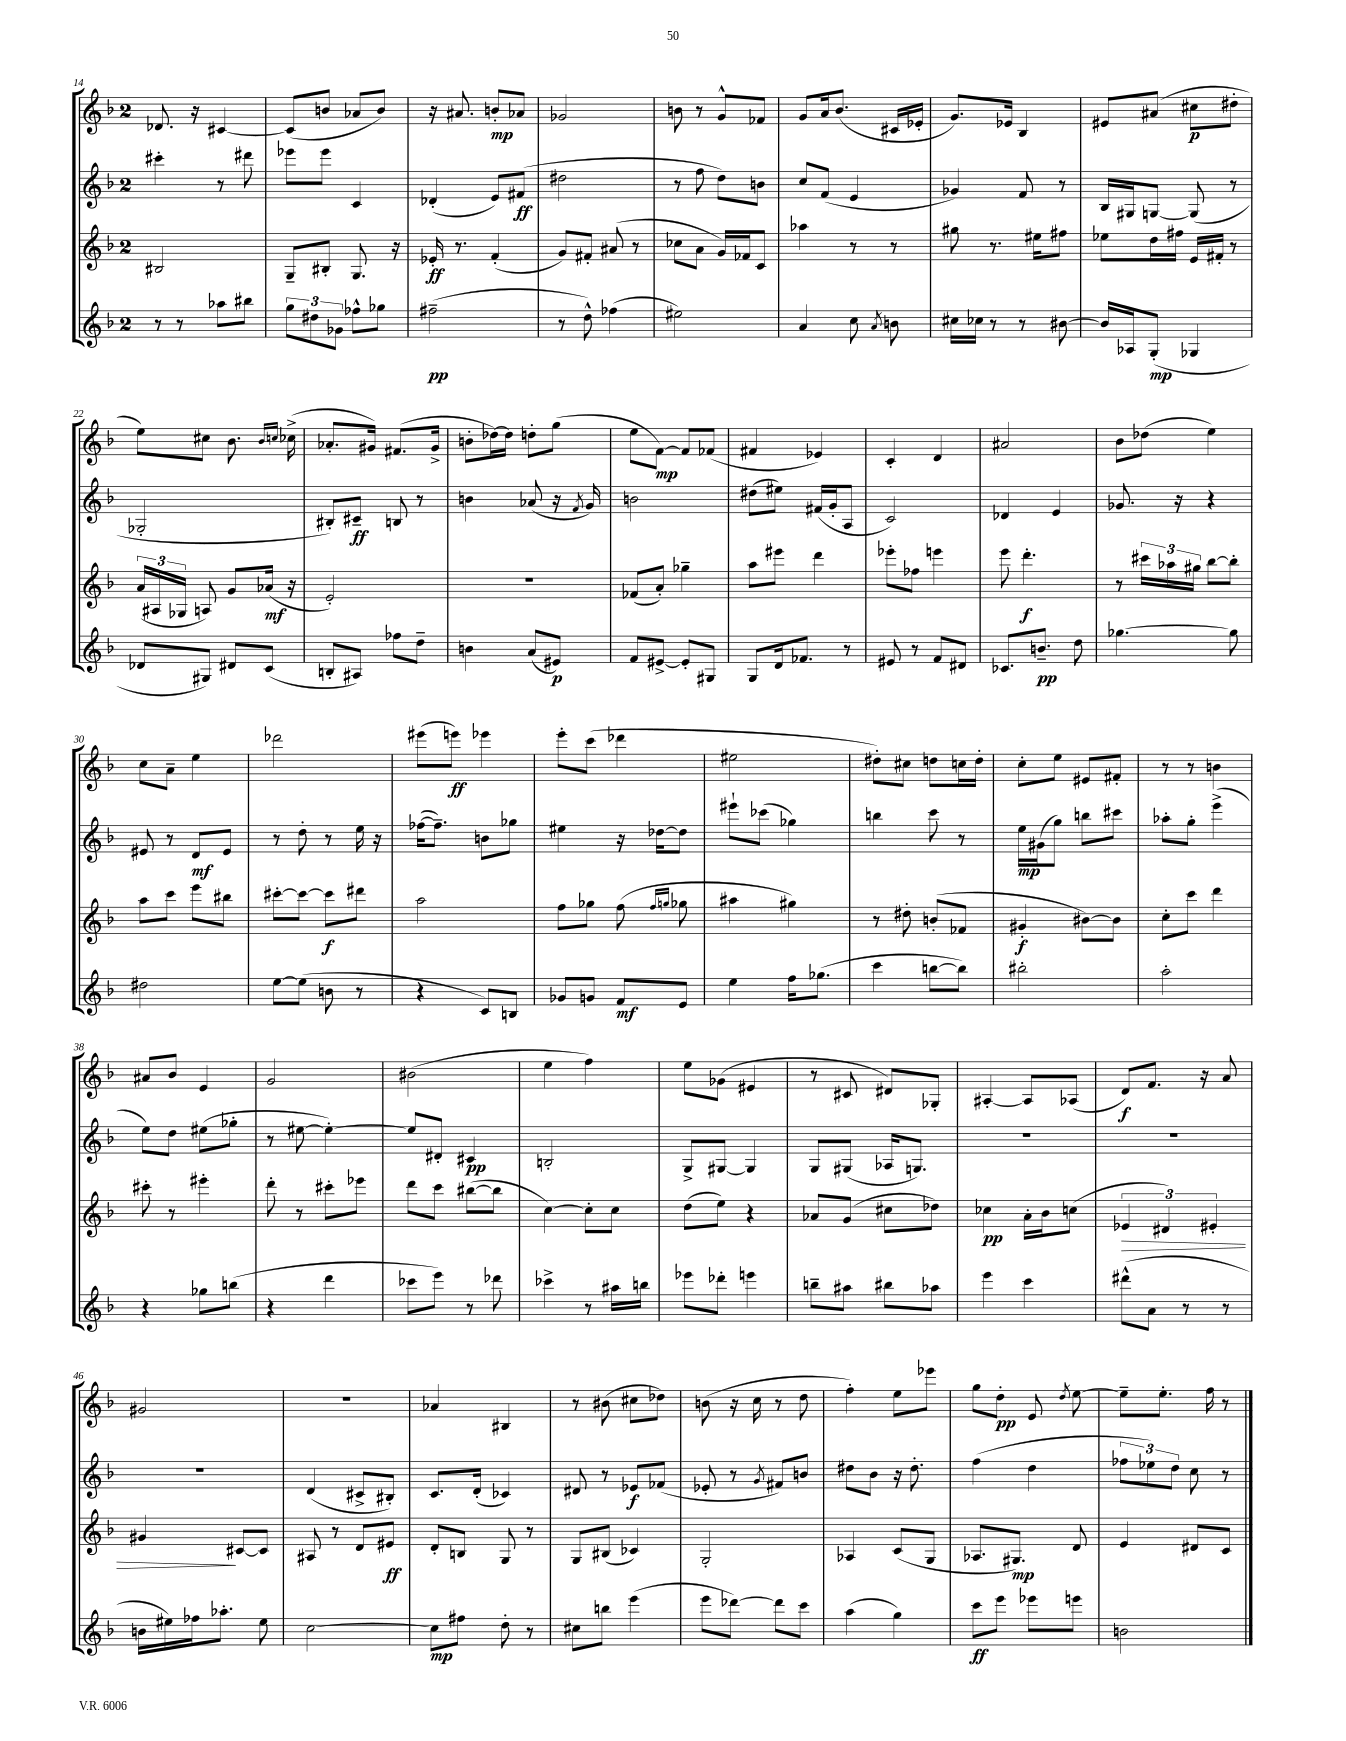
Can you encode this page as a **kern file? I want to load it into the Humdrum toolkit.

**kern	**kern	**kern	**kern
*staff4	*staff3	*staff2	*staff1
*clefG2	*clefG2	*clefG2	*clefG2
*k[b-]	*k[b-]	*k[b-]	*k[b-]
*M2/4	*M2/4	*M2/4	*M2/4
8r	2B#	4ccc#'	8.d-
8r	.	.	.
.	.	.	16r
8aa-	.	8r	[4c#
8bb#	.	8ddd#	.
=	=	=	=
12gg	8G~	8eee-	(8c#]
12dd#	.	.	.
.	8B#'	8eee-	8b
12g-	.	.	.
8ff-^^	8.G	4c	8a-
8gg-	.	.	8b)
.	16r	.	.
=	=	=	=
(2ff#~	16e-'	(4d-'	16r
.	8.r	.	8.a#
.	(4f'	8e)	8b'
.	.	(8f#	8a-
=	=	=	=
8r	8g)	2dd#	2g-
8dd^^)	8f#'	.	.
(4ff-	(8a#	.	.
.	8r	.	.
=	=	=	=
2ee#)	8cc-	8r	8b
.	8a	8ff	8r
.	16g)	8dd)	8g^^
.	16f-	.	.
.	8c	8b	8f-
=	=	=	=
4a	4aa-	8cc	8g
.	.	(8f	16a
.	.	.	(8.b-
8cc	8r	4e	.
8qa	.	.	.
8b	8r	.	16c#
.	.	.	16e-'
=	=	=	=
16cc#	8gg#	4g-)	8.g)
16cc-	.	.	.
8r	8.r	.	.
.	.	.	16e-
8r	.	8f	4B-
.	16ee#	.	.
[8b#	8ff#	8r	.
=	=	=	=
16b#]	8ee-	16B-	8e#
16A-	.	16G#	.
(8G'	16dd	[8G	(8a#
.	16ff#	.	.
4G-	16e	(8G]	8cc#
.	16f#'	.	.
.	8r	8r	8dd#'
=	=	=	=
8d-	(24a	2G-'	8ee)
.	24A#	.	.
.	24G-	.	.
8G#)	8A)	.	8cc#
8d#	8g	.	8.b-
(8c	(16a-	.	.
.	.	.	16qqb-
.	.	.	16qqcc
.	16r	.	(16cc-^
=	=	=	=
8B'	2e')	8B#')	8.a-'
8A#)	.	8c#~	.
.	.	.	16g#)
8ff-	.	8B	(8.f#
8dd~	.	8r	.
.	.	.	16g#^
=	=	=	=
4b	2r	4b	8b'
.	.	.	[16dd-)
.	.	.	16dd-]
(8a	.	(8a-	8dd'
8e#)	.	16r	(8gg
.	.	8qf	.
.	.	16g)	.
=	=	=	=
8f	(8f-	2b	8ee
[8e#^	8a')	.	[8f)
8e#']	4gg-~	.	8f]
8G#	.	.	(8f-
=	=	=	=
8G	8aa	(8dd#	4f#
16d	8eee#	8ee#)	.
8.f-	.	.	.
.	4ddd	(16f#	4e-)
.	.	16g'	.
8r	.	8A	.
=	=	=	=
8e#	8eee-'	2c)	4c'
8r	8ff-	.	.
8f	4eee	.	4d
8d#	.	.	.
=	=	=	=
8.c-	8eee	4d-	2a#
.	4.ddd'	.	.
8.b~	.	.	.
.	.	4e	.
8dd	.	.	.
=	=	=	=
[4.gg-	8r	8.g-	8b-
.	24ccc#	.	(8dd-
.	24aa-	.	.
.	.	16r	.
.	24gg#	.	.
.	[8bb-	4r	4ee)
8gg-]	8bb-']	.	.
=	=	=	=
2dd#	8aa	8e#	8cc
.	8ccc	8r	8a~
.	8eee	8d	4ee
.	8bb#	8e#	.
=	=	=	=
[8ee	[8ccc#'	8r	2ddd-
(8ee]	8ccc#_	8dd'	.
8b	8ccc#]	8r	.
8r	8ddd#	16ee	.
.	.	16r	.
=	=	=	=
4r	2aa	([16ff-	(8eee#
.	.	8.ff-~])	.
.	.	.	8eee)
8c)	.	8b	4eee-
8B	.	8gg-	.
=	=	=	=
8g-	8ff	4ee#	8eee'
8g	8gg-	.	(8ccc
8f	(8ff	16r	4ddd-
.	.	[16dd-	.
.	16qqff	.	.
.	16qqgg	.	.
8e	8gg-	8dd-]	.
=	=	=	=
4ee	4aa#	8eee#`	2ee#
.	.	(8ccc-	.
16ff	4gg#)	4gg-)	.
(8.gg-	.	.	.
=	=	=	=
4ccc	8r	4bb	8dd#')
.	8dd#'	.	8cc#
[8bb	(8b'	8ccc	8dd
8bb])	8f-	8r	16cc
.	.	.	16dd'
=	=	=	=
2bb#'	4g#'	16ee	8cc'
.	.	(16g#	.
.	.	8gg)	8ee
.	[8b#)	8bb	8e#
.	8b#]	8ccc#	8f#'
=	=	=	=
2aa'	8cc'	8aa-'	8r
.	8ccc	8gg'	8r
.	4ddd	(4eee^	4b
=	=	=	=
4r	8ccc#'	8ee)	8a#
.	8r	8dd	8b-
8gg-	4eee#'	(8ee#	4e
(8bb	.	8gg-'	.
=	=	=	=
4r	8ddd'	8r	2g
.	8r	[8ee#	.
4ddd	8ccc#'	4ee#'_)	.
.	8eee-	.	.
=	=	=	=
8ccc-	8ddd	8ee#]	(2b#
8eee)	8ccc	8d#'	.
8r	([8bb#	4c#	.
8ddd-	8bb#]	.	.
=	=	=	=
4ccc-^	[4cc)	2B'	4ee
8r	8cc']	.	4ff)
16aa#	8cc	.	.
16bb	.	.	.
=	=	=	=
8eee-	(8dd	8G^	8ee
8ddd-'	8ee)	[8G#	(8g-
4eee	4r	4G#]	4e#
=	=	=	=
8bb~	8a-	8G	8r
8aa#	(8g	(8G#	8c#
8bb#	8cc#	16A-	8d#)
.	.	8.G)	.
8aa-	8dd-)	.	8G-'
=	=	=	=
4eee	4cc-	2r	[4A#'
4ccc	16a'	.	8A#]
.	16b-	.	.
.	(8cc	.	(8A-
=	=	=	=
(8ddd#^^	6e-	2r	8d)
8a	.	.	8.f
.	6d#)	.	.
8r	.	.	.
.	.	.	16r
.	6e#'	.	.
8r	.	.	8a
=	=	=	=
16b	4g#	2r	2g#
16ee#)	.	.	.
16ff-	.	.	.
8.aa-'	.	.	.
.	[8c#	.	.
8ee#	8c#]	.	.
=	=	=	=
[2cc	8A#	(4d	2r
.	8r	.	.
.	8d	8c#^	.
.	8e#	8B#')	.
=	=	=	=
8cc]	8d'	8.c	4a-
8ff#	8B	.	.
.	.	(16d'	.
8dd'	8G	4c-)	4B#
8r	8r	.	.
=	=	=	=
8cc#	8G	8d#	8r
8bb	(8B#	8r	(8b#
(4eee	4c-)	8e-	8cc#
.	.	(8f-	8dd-)
=	=	=	=
8eee	2G'	8e-'	(8b
[8ddd-)	.	8r	16r
.	.	.	16cc
.	.	8qg	.
8ddd-]	.	8f#)	8r
8ccc	.	8b	8dd
=	=	=	=
(4aa	4A-	8dd#	4ff')
.	.	8b-	.
4gg)	(8c	16r	8ee
.	.	8.dd#'	.
.	8G	.	8eee-
=	=	=	=
8ccc	8.A-	(4ff	8gg
8eee	.	.	8dd'
.	8.G#)	.	.
8eee-	.	4dd	8e
.	.	.	8qdd
8eee	8d	.	[8ee
=	=	=	=
2b	4e	12ff-	8ee~]
.	.	12ee-)	.
.	.	.	8.ee'
.	.	12dd	.
.	8d#	8cc	.
.	.	.	16ff
.	8c	8r	8r
==	==	==	==
*-	*-	*-	*-
